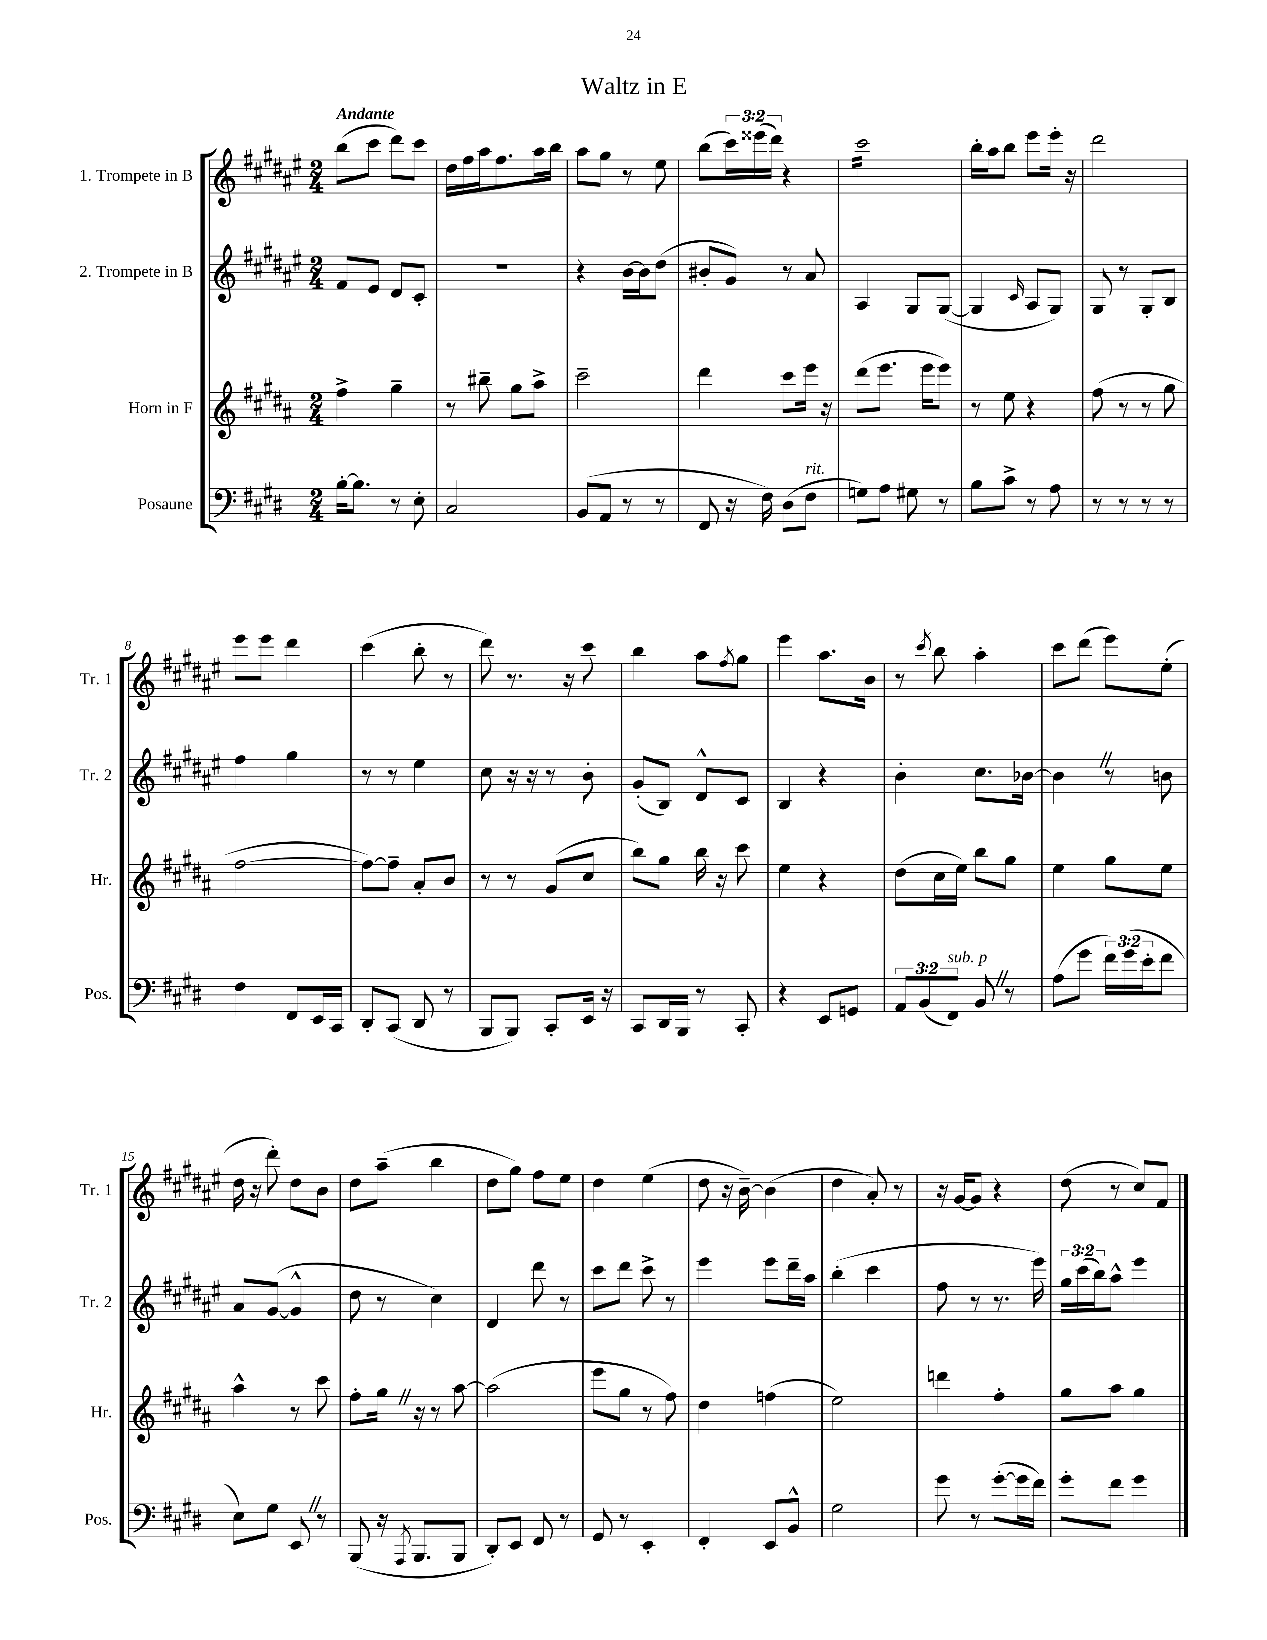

**kern	**kern	**kern	**kern
*staff4	*staff3	*staff2	*staff1
*clefF4	*clefG2	*clefG2	*clefG2
*k[f#c#g#d#]	*k[f#c#g#d#a#]	*k[f#c#g#d#a#e#]	*k[f#c#g#d#a#e#]
*M2/4	*M2/4	*M2/4	*M2/4
[16B'	4ff#^	8f#	(8bb
8.B]	.	.	.
.	.	8e#	8ccc#
8r	4gg#~	8d#	8ddd#)
8E'	.	8c#'	8ccc#
=	=	=	=
2C#	8r	2r	16dd#
.	.	.	16ff#
.	8bb#~	.	16aa#
.	.	.	8.ff#
.	8gg#	.	.
.	8aa#^	.	16aa#
.	.	.	16bb
=	=	=	=
(8BB	2ccc#~	4r	8aa#
8AA	.	.	8gg#
8r	.	[16b	8r
.	.	16b]	.
8r	.	(8dd#	8ee#
=	=	=	=
8FF#	4ddd#	8b#'	(8bb
16r	.	8g#)	24ccc#)
.	.	.	(24eee##
16F#)	.	.	.
.	.	.	24ddd#)
(8D#	8ccc#	8r	4r
8F#	16eee	8a#	.
.	16r	.	.
=	=	=	=
8G)	(8ddd#	4A#	2ccc#
8A	8.eee	.	.
8G#	.	8G#	.
.	16eee	.	.
8r	8eee)	([8G#	.
=	=	=	=
8B	8r	4G#]	16bb'
.	.	.	16aa#
8c#^	8ee	.	8bb
.	.	16qqc#	.
8r	4r	8A#	8eee#
8A	.	8G#)	16eee#'
.	.	.	16r
=	=	=	=
8r	(8ff#	8G#	2ddd#
8r	8r	8r	.
8r	8r	8G#'	.
8r	8gg#	8B	.
=	=	=	=
4F#	[2ff#	4ff#	8eee#
.	.	.	8eee#
8FF#	.	4gg#	4ddd#
16EE	.	.	.
16CC#	.	.	.
=	=	=	=
8DD#'	8ff#_)	8r	(4ccc#
(8CC#	8ff#~]	8r	.
8DD#	8a#'	4ee#	8bb'
8r	8b	.	8r
=	=	=	=
8BBB	8r	8cc#	8ddd#)
8BBB)	8r	16r	8.r
.	.	16r	.
8CC#'	(8g#	8r	.
.	.	.	16r
16EE	8cc#	8b'	8ccc#
16r	.	.	.
=	=	=	=
8CC#	8bb)	(8g#'	4bb
16DD#	8gg#	8B)	.
16BBB	.	.	.
8r	16bb	8d#^^	8aa#
.	16r	.	.
.	.	.	8qff#
8CC#'	8ccc#	8c#	8gg#
=	=	=	=
4r	4ee	4B	4eee#
8EE	4r	4r	8.aa#
8GG	.	.	.
.	.	.	16b
=	=	=	=
12AA	(8dd#	4b'	8r
(12BB	.	.	.
.	.	.	8qccc#
.	16cc#	.	8bb
12FF#)	.	.	.
.	16ee)	.	.
8BB	8bb	8.cc#	4aa#'
8r	8gg#	.	.
.	.	[16b-	.
=	=	=	=
(8A	4ee	4b-]	8ccc#
8g#	.	.	(8ddd#
24f#)	8gg#	8r	8eee#)
(24g#	.	.	.
24e'	.	.	.
8f#	8ee	8b	(8ee#'
=	=	=	=
8E)	4aa#^^	8a#	16dd#
.	.	.	16r
8G#	.	([8g#	8ddd#')
8EE	8r	4g#^^]	8dd#
8r	8ccc#	.	8b
=	=	=	=
(8BBB	8ff#'	8dd#	8dd#
16r	16gg#	8r	(8aa#~
8qAAA	.	.	.
8.BBB	16r	.	.
.	8r	4cc#)	4bb
8BBB	[8aa#	.	.
=	=	=	=
8DD#')	(2aa#]	4d#	8dd#
8EE	.	.	8gg#)
8FF#	.	8ddd#	8ff#
8r	.	8r	8ee#
=	=	=	=
8GG#	8eee	8ccc#	4dd#
8r	8gg#	8ddd#	.
4EE'	8r	8ccc#^	(4ee#
.	8ff#)	8r	.
=	=	=	=
4FF#'	4dd#	4eee#	8dd#
.	.	.	16r
.	.	.	[16b~)
8EE	(4ff	8eee#	(4b]
8BB^^	.	16ddd#~	.
.	.	16aa#	.
=	=	=	=
2G#	2ee)	(4bb'	4dd#
.	.	4ccc#	8a#')
.	.	.	8r
=	=	=	=
8g#	4ddd	8ff#	16r
.	.	.	[16g#
8r	.	8r	8g#]
([8g#'	4ff#'	8.r	4r
16g#]	.	.	.
16f#)	.	16eee#)	.
=	=	=	=
8g#'	8gg#	24gg#	(8dd#
.	.	(24ccc#	.
.	.	24bb)	.
8f#	8aa#	8aa#^^	8r
4g#	4gg#	4eee#	8cc#)
.	.	.	8f#
==	==	==	==
*-	*-	*-	*-
